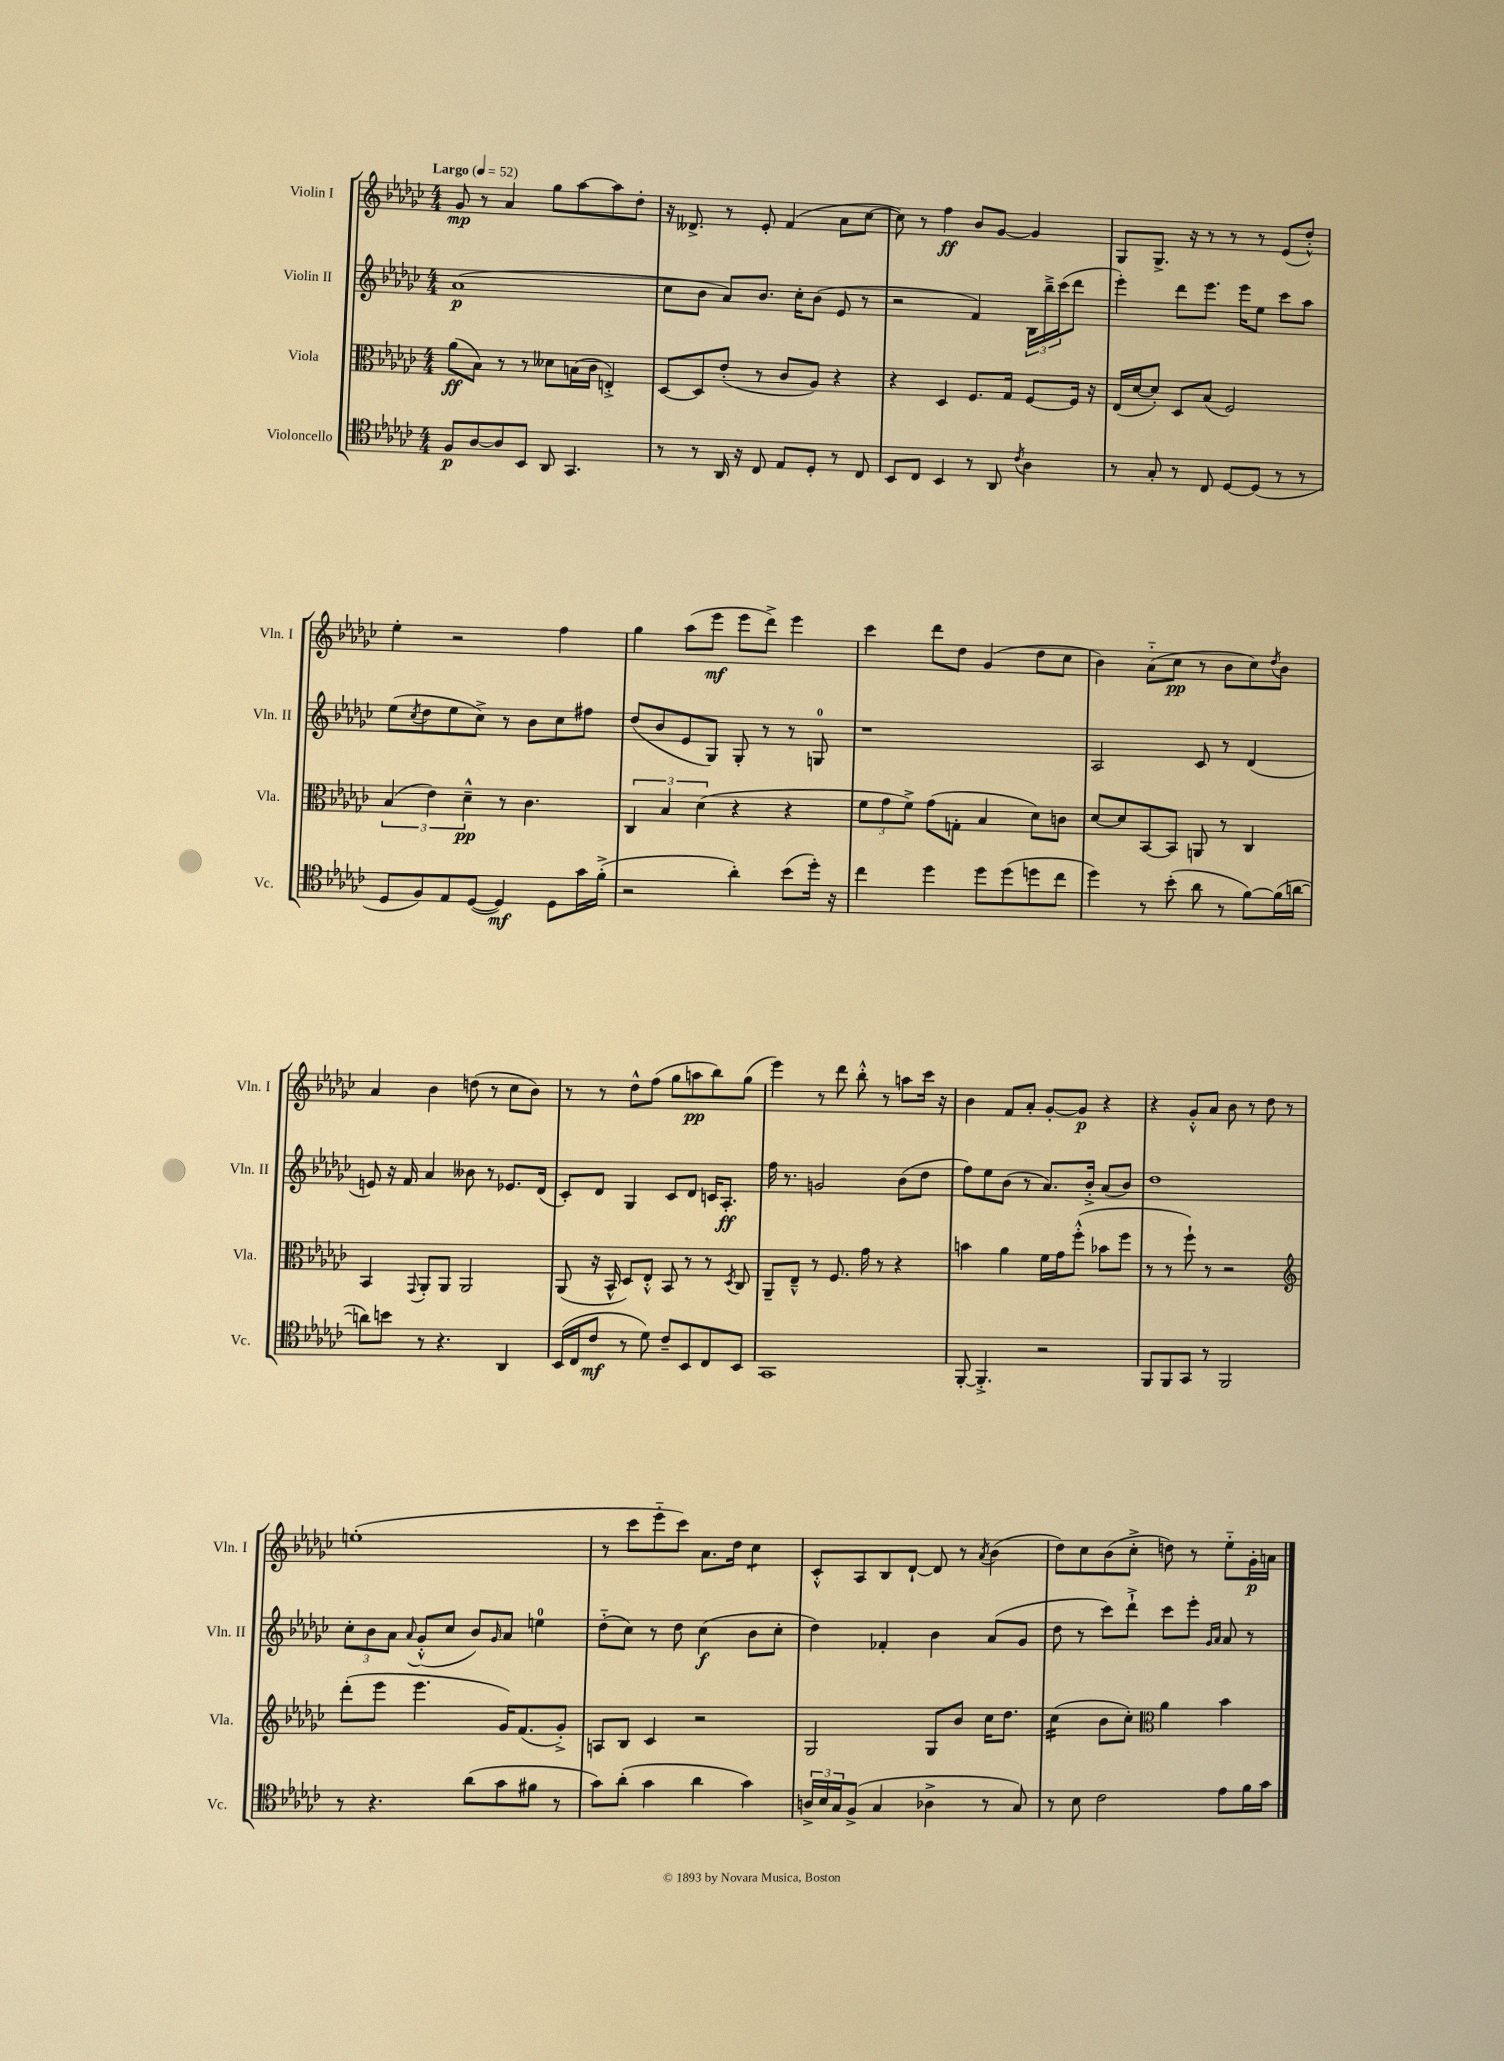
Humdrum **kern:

**kern	**kern	**kern	**kern
*staff4	*staff3	*staff2	*staff1
*clefC4	*clefC3	*clefG2	*clefG2
*k[b-e-a-d-g-c-]	*k[b-e-a-d-g-c-]	*k[b-e-a-d-g-c-]	*k[b-e-a-d-g-c-]
*M4/4	*M4/4	*M4/4	*M4/4
*MM52	*MM52	*MM52	*MM52
8F	(8a-	(1a-	8g-
[8A-	8B-)	.	8r
8A-]	8r	.	4a-
8BB-	8r	.	.
8AA-	8d--	.	8gg-
4.GG-	(16B	.	[8aa-
.	16c-	.	.
.	4E'^)	.	8aa-]
.	.	.	8dd-'
=	=	=	=
8r	[8D-	8cc-	16r
.	.	.	8.d--^
8r	8D-]	8b-	.
16AA-	(8e-'	8a-)	8r
16r	.	.	.
8C-	8r	8.b-	8e-'
8E-	8c-	.	(4f
.	.	16cc-'	.
8D-'	8A-)	(8b-	.
8r	4r	8e-	8a-
8C-	.	8r	[8cc-
=	=	=	=
8BB-	4r	2r	8cc-])
8C-	.	.	8r
4BB-	4D-	.	4ff
8r	8.F	4f)	8b-
8AA-	.	.	[8g-
.	16G-	.	.
8qc-	.	.	.
4A-	[8F	24B-	4g-]
.	.	24bb-~^	.
.	.	(24ccc-	.
.	16F]	8ddd-	.
.	16r	.	.
=	=	=	=
8r	(16E-	4eee-')	8G-
.	[16d-	.	.
8G-'	8d-'])	.	8.G-^
8r	8D-	8ddd-	.
.	.	.	16r
8C-	(8B-	8.eee-	8r
[8D-	2F)	.	8r
.	.	16eee-	.
(8D-]	.	8ee-	8r
8r	.	8ccc-	(8e-
8r	.	8aa-	8dd-'^^)
=	=	=	=
8D-	(6B-	(8ee-	4ee-'
.	.	8qcc-	.
8F)	.	8dd-	.
.	6e-)	.	.
8E-	.	8ee-	2r
.	6d-~^^	.	.
([8D-	.	8cc-^)	.
4D-])	8r	8r	.
.	4.c-	8b-	.
8D-	.	8cc-	4ff
16g-	.	8ff#	.
(16f'^	.	.	.
=	=	=	=
2r	6C-	(8dd-	4gg-
.	.	8b-	.
.	6B-	.	.
.	.	8e-	(8aa-
.	(6d-	.	.
.	.	8G-)	8eee-
4a-')	4r	8G-'	8eee-
.	.	8r	8ddd-^)
(8b-	4r	8r	4eee-
16dd-')	.	8G	.
16r	.	.	.
=	=	=	=
4cc-	12f	1r	4ccc-
.	12g-	.	.
.	12f^)	.	.
4dd-	(8g-	.	8ddd-
.	8G'	.	8dd-
8dd-	4B-	.	(4g-
(8dd-	.	.	.
8dd	8d-)	.	8dd-
8cc-	8c	.	8cc-
=	=	=	=
4dd-)	[8d-	2A-	4b-)
.	8d-]	.	.
8r	[8BB-	.	(8a-'~
(8b-'	8BB-]	.	8cc-
8a-	8AA	8c-	8r
8r	8r	8r	8b-
[8f)	4C-	(4d-	8cc-)
.	.	.	8qdd-
(16f]	.	.	8b-
[16a	.	.	.
=	=	=	=
8a])	4BB-	8e)	4a-
8b	.	16r	.
.	.	16f	.
.	8qqGG-	.	.
8r	8AA-'	4a-	4b-
4.r	8AA-	.	.
.	2AA-	8b--	(8dd
.	.	8r	8r
4AA-	.	8.e-	8cc-
.	.	.	8b-)
.	.	(16d-	.
=	=	=	=
(16BB-	(8AA-	8c-')	8r
16C-	.	.	.
8c-	16r	8d-	8r
.	16BB-^^	.	.
8r	8D-)	4G-	8dd-^^
8d-)	8E-'^^	.	(8ff
8c-~	8BB-	8c-	8gg-
8BB-	8r	8d-	8aa
8C-	8r	16c	8bb-)
.	.	8.A-'	.
.	8qD-	.	.
8BB-	8C-	.	(8gg-
=	=	=	=
1GG-	8AA-~	16ff	4eee-)
.	.	8.r	.
.	8E-~^^	.	.
.	8r	2g	8r
.	8.F	.	8ddd-
.	.	.	8bb-'^^
.	16g-	.	.
.	8r	.	8r
.	4r	(8b-	8aa
.	.	8dd-	16ccc-
.	.	.	16r
=	=	=	=
[8FF'	4b	8ff)	4b-
4.FF'^]	.	8ee-	.
.	4a-	(8b-	8f
.	.	8r	8a-'
2r	16f	8.a-)	[8g-'
.	16g-	.	.
.	(8ff'^^	.	8g-]
.	.	16b-'^	.
.	8b-	(8a-	4r
.	8ff	8b-)	.
=	=	=	=
8FF	8r	1dd-	4r
8FF	8r	.	.
8GG-	8ff`)	.	8g-'^^
8r	8r	.	8a-
2FF	2r	.	8b-
.	.	.	8r
.	.	.	8dd-
.	.	.	8r
=	=	=	=
*	*clefG2	*	*
8r	(8ddd-'	12cc-'	(1ee'
.	.	12b-	.
4.r	8eee-	.	.
.	.	12a-	.
.	.	8qqa-	.
.	4.eee-	(8g-'^^	.
.	.	8cc-	.
(8a-	.	8b-)	.
.	.	16qqg-	.
8g-	16g-)	8a-	.
.	(8.f	.	.
8f#	.	4ee	.
8r	8g-'^)	.	.
=	=	=	=
8g-)	8A	(8dd-'~	8r
(8a-'	8B-	8cc-)	8ccc-
4g-	4c-	8r	8eee-'~
.	.	8dd-	8ccc-)
4a-	2r	(4cc-	8.a-
.	.	.	16dd-
4g-)	.	8b-	4cc-
.	.	8cc-'	.
=	=	=	=
24A^	2G-	4dd-)	8c-'^^
24B-	.	.	.
24G-	.	.	.
(8F^	.	.	8A-
4G-	.	4f-'	8B-
.	.	.	[8d-`
4A-^	8G-	4b-	8d-]
.	8b-	.	8r
.	.	.	8qa-
8r	16cc-	(8a-	(4b-
.	8.dd-	.	.
8G-)	.	8g-	.
=	=	=	=
8r	(4cc-	8dd-	8dd-)
8B-	.	8r	8cc-
2c-	8b-	8ccc-)	(8b-
.	8cc-')	8ddd-`^	8cc-'^
*	*clefC3	*	*
.	4a-	8ccc-	8dd)
.	.	8eee-'	8r
.	.	16qqg-	.
.	.	16qqa-	.
8e-	4b-	8a-	8ee-'~
16f	.	8r	16g-'
16g-	.	.	16a
==	==	==	==
*-	*-	*-	*-
